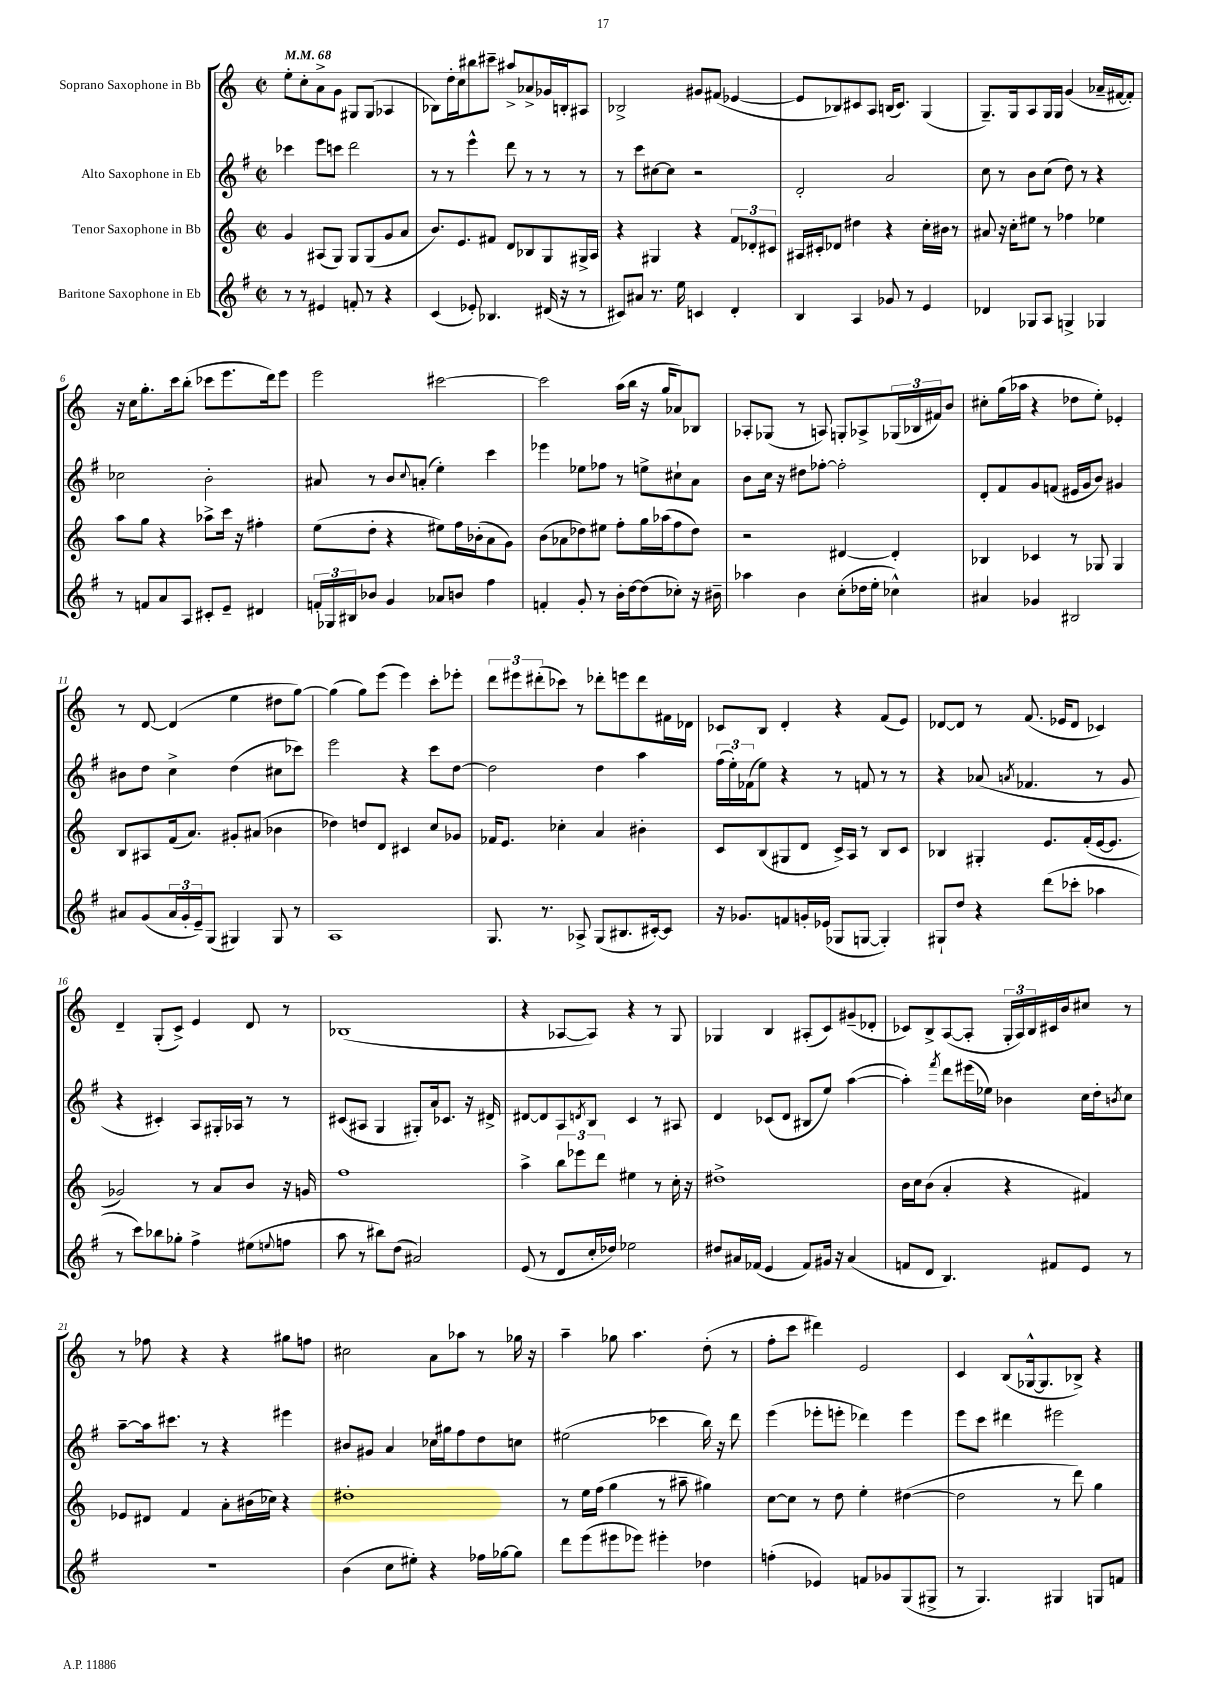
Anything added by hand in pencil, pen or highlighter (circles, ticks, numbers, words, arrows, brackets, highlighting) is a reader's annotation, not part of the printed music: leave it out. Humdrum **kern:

**kern	**kern	**kern	**kern
*staff4	*staff3	*staff2	*staff1
*clefG2	*clefG2	*clefG2	*clefG2
*k[f#]	*k[]	*k[f#]	*k[]
*M2/2	*M2/2	*M2/2	*M2/2
*met(c|)	*met(c|)	*met(c|)	*met(c|)
*MM68	*MM68	*MM68	*MM68
8r	4g/	4ccc-\	8ee'\L
8r	.	.	8cc'\
4e#/	(8A#/L	8eee\L	8a^\
.	8G/J)	8ccc\J	8g\J
8f'/	8G/L	2ddd\	8G#/L
8r	(8G/	.	(8G#/J
4r	8g/	.	4A-/
.	8a/J	.	.
=	=	=	=
(4c/	8.b/L)	8r	8B-\L)
.	.	8r	16dd'\L
.	8.e/	.	16cc\J
8e-'/)	.	4eee^^\	8bb#\
4.B-/	8f#/J	.	8ccc#~\J
.	8d/L	8ddd\	8aa#^/L
.	8B-/	8r	8a-^/
(16d#/	8G/	8r	16g-/L
16r	.	.	16B'/J
8r	16G#^/L	8r	8A#/J
.	16A/JJ	.	.
=	=	=	=
8c#/L)	4r	8r	2B-^/
8a#/J	.	8ccc\L	.
8.r	4G#/	[8cc#\	.
.	.	8cc#\]J	.
16ee\	.	.	.
4c/	4r	2r	8g#/L
.	.	.	(8f#/J
4d'/	12f/L	.	[4e-/
.	12d-'/	.	.
.	12c#/J	.	.
=	=	=	=
4B/	16A#/LL	2d'/	8e-/]L
.	16c#'/J	.	.
.	8d-/J	.	8B-/)
4A/	4dd#\	.	8c#/
.	.	.	8A/J
8g-/	4r	2a/	(16B/LK
.	.	.	8.c#/J)
8r	.	.	.
4e/	16cc'\LL	.	(4G/
.	16b#\JJ	.	.
.	8r	.	.
=	=	=	=
4d-/	8a#/	8cc\	8.G~/L)
.	16r	8r	.
.	16cc'\LK	.	16G/k
8G-/L	8ee#\J	8b\L	8A/
8A/J	8r	(8cc\J	16G/L
.	.	.	16G/JJ
4G^/	4ff-\	8dd\)	(4g/
.	.	8r	.
4G-/	4ee-\	4r	16a-~/LL
.	.	.	[16f#/J
.	.	.	8f#'/]J)
=	=	=	=
8r	8aa\L	2cc-\	16r
.	.	.	16cc\LK
8f/L	8gg\J	.	8.gg'\
8a/	4r	.	.
.	.	.	16ccc\k
8A/J	.	.	(8bb'\J
8c#'/L	8aa-^\L	2b'\	8ccc-\L
8e~/J	16ccc\Jk	.	8.eee\
.	16r	.	.
4d#/	4ff#'\	.	.
.	.	.	16ddd\k)
.	.	.	8eee\J
=	=	=	=
24f'/LL	(8ee\L	8a#/	2eee\
24G-/	.	.	.
24B#/J	.	.	.
8b-/J	8dd'\J	8r	.
4g/	4r	8b/L	.
.	.	8qqcc/	.
.	.	(8a'/J	.
8a-/L	8ee#\L)	4ee'\)	[2ccc#\
8b/J	16ff\L	.	.
.	(16b-'\J	.	.
4ff#\	8a\	4ccc\	.
.	8g\J)	.	.
=	=	=	=
4f'/	(8b\L	4eee-\	2ccc#\]
.	8a-\	.	.
8g'/	8dd-\)	8ee-\L	.
8r	8ee#\J	8ff-\J	.
16b'\LL	8ff'\L	8r	(16aa\LL
[16dd\J	.	.	16bb\JJ
(8dd\]	16gg\L	8ee^\L	16r
.	(16aa-\J	.	16gg/LK
8cc-'\J)	8ff\	8cc#`\	8a-/)
16r	8dd-\J)	8a\J	8B-/J
16b#~\	.	.	.
=	=	=	=
4aa-\	2r	8b\L	8A-'/L
.	.	16cc\Jk	(8G-/J
.	.	16r	.
4b\	.	8dd#\L	8r
.	.	[8ff-'\J	8A/)
(8cc'\L	[4d#/	2ff-'\]	8G'/L
16dd-\L	.	.	8A-^/
16ee'\JJ	.	.	.
4cc-^^\)	4d#'/]	.	(24G-/L
.	.	.	24B-/
.	.	.	24f#/J)
.	.	.	8b/J
=	=	=	=
4a#/	4B-/	8d'/L	8cc#'\L
.	.	8f#/	(16gg\L
.	.	.	16aa-\JJ
4g-/	4c-/	8g/	4r
.	.	(8f/J	.
2B#/	8r	16e#/LL	8dd-\L
.	.	16g/J	.
.	8G-/	8b/J)	8ee'\J)
.	4G-/	4g#/	4e-'/
=	=	=	=
8a#/L	8B/L	8b#\L	8r
(8g/	8A#/	8dd\J	[8d/
24a#/L	(16f/k	4cc^\	(4d/]
24g'/	.	.	.
.	8.a/J)	.	.
24e~/J)	.	.	.
(8G/J	.	.	.
4G#/)	8g#'/L	(4dd\	4ee\
.	(8a#/J	.	.
8G#/	4b-\	8cc#\L	8dd#\L
8r	.	8ccc-\J)	[8gg\J)
=	=	=	=
1A	4dd-\)	2eee\	(4gg\]
.	8dd/L	.	8gg\L)
.	8d/J	.	(8eee\J
.	4c#/	4r	4eee\)
.	8cc/L	8ccc\L	8ccc'\L
.	8g-/J	[8dd\J	8eee-'\J
=	=	=	=
8.G/	16f-/LK	2dd\]	12ddd\L
.	8.e/J	.	.
.	.	.	12eee#\
.	.	.	(12ddd#'\
8.r	.	.	.
.	4cc-'\	.	8ccc-\J)
8A-^/	.	.	8r
(8G/L	4a/	4dd\	8ddd-'\L
8.B#/	.	.	8eee\
.	4b#'\	4aa\	8ddd-\
[16c#'/k)	.	.	.
8c#/]J	.	.	16f#\L
.	.	.	16d-\JJ
=	=	=	=
16r	8c/L	(24ff#\LL	8c-/L
.	.	24ee'\)	.
8.g-/L	.	.	.
.	.	(24f-\J	.
.	(8B/	8ee\J)	8B/J
8f/	8G#/	4r	4d'/
16g'/L	8d/J	.	.
(16e-/JJ	.	.	.
8G-/L	16c^/LL)	8r	4r
.	16A/JJ	.	.
[8G/J	8r	8f/	.
4G'/])	8B/L	8r	(8f/L
.	8c/J	8r	8e/J)
=	=	=	=
8G#`/L	4B-/	4r	[8d-/L
8dd/J	.	.	8d-/]J
4r	4G#'/	(8a-/	8r
.	.	8qa/	.
.	.	4.f-/	(8.f/
(8ddd\L	8.e/L	.	.
.	.	.	16e-/LK
8ccc-'\J	.	.	8d-/J
.	(16f'/L	.	.
4aa-\	[16e/J	8r	4c-/)
.	8.e/]J	.	.
.	.	8g/	.
=	=	=	=
8r	2g-/)	4r	4d~/
8ccc\L)	.	.	.
8bb-\	.	4c#'/)	(8G'/L
8gg-'\J	.	.	8c^/J)
4ff#^\	8r	8A/L	4e/
.	8a/L	16G#'/L	.
.	.	16A-/JJ	.
(8ee#\L	8b/J	8r	8d/
8qqee/	.	.	.
8ff\J	16r	8r	8r
.	16g/	.	.
=	=	=	=
8aa\	1ff	(8c#/L	(1B-
8r	.	8A#/J	.
8bb#\L)	.	4G/	.
(8dd\J	.	.	.
2a#/)	.	8G#'/L)	.
.	.	16a/k	.
.	.	8.c-/J	.
.	.	16r	.
.	.	16d#^/	.
=	=	=	=
(8e/	4aa^\	[8d#/L	4r
8r	.	8d#/]	.
8d/L	12bb\L	8A/	[8A-/L
.	12eee-\	.	.
.	.	8qd/	.
16cc'/L	.	8B/J	8A-/]J)
.	12ddd\J	.	.
16dd-/JJ)	.	.	.
2ee-\	4ee#\	4c/	4r
.	8r	8r	8r
.	16cc'\	8A#/	8G/
.	16r	.	.
=	=	=	=
8dd#/L	1dd#^	4d/	4G-/
16a#/L	.	.	.
(16f-/JJ	.	.	.
4e/	.	(8c-/L	4B/
.	.	8d/J	.
8f-/L)	.	8B#/L	(8A#'/L
16g#/Jk	.	8ee/J)	8c/)
16r	.	.	.
(4a#/	.	([4aa\	(8g#~/
.	.	.	8d-'/J
=	=	=	=
8f/L	16b\LL	4aa'\])	8c-/L)
.	16cc\J	.	.
8d/J	(8b\J	.	8B^/
.	.	8qfff#/	.
4.B/)	4a'/	8ddd\L	([8A/
.	.	(16eee#\L	8A'/]J
.	.	16ee-\JJ)	.
.	4r	4b-\	24G'/LL
.	.	.	24A/)
.	.	.	24B/
8f#/L	.	.	16c#/
.	.	.	16b/J
8e/J	4f#/)	16cc\LL	8cc#/J
.	.	16dd'\J	.
.	.	8qb/	.
8r	.	8cc\J	8r
=	=	=	=
1r	8e-/L	[8aa~\L	8r
.	8d#/J	16aa\]k	8ff-\
.	.	8.ccc#\J	.
.	4f/	.	4r
.	.	8r	.
.	8a'\L	4r	4r
.	(16b#\L	.	.
.	16cc-\JJ)	.	.
.	4r	4eee#\	8gg#\L
.	.	.	8ff\J
=	=	=	=
(4b\	1dd#'	8b#/L	2cc#\
.	.	8g#/J	.
8cc\L	.	4a/	.
8ee#'\J)	.	.	.
4r	.	16cc-\LL	8a\L
.	.	16gg#\J	.
.	.	8ff#\	8aa-\J
16ff-\LL	.	8dd\	8r
[16gg-\J	.	.	.
8gg-\]J	.	8cc\J	16gg-\
.	.	.	16r
=	=	=	=
8ddd\L	8r	(2ee#\	4aa~\
(8eee\	16ee\LL	.	.
.	(16ff\JJ	.	.
8eee#\	4gg\	.	8gg-\
8eee-\J)	.	.	4.aa\
4eee#'\	8r	4ccc-\	.
.	8aa#~\	.	.
4dd-\	4gg#\)	16bb\)	(8dd'\
.	.	16r	.
.	.	8ddd\	8r
=	=	=	=
(4ff'\	[8cc\L	(4eee\	8ff'\L
.	8cc\]J	.	8ccc\J
4e-/)	8r	8eee-'\L	4ddd#\)
.	8dd\	8eee'\J	.
8f/L	4ee'\	4ddd-\)	2e/
8g-/	.	.	.
(8G/	([4dd#\	4eee\	.
8G#^/J	.	.	.
=	=	=	=
8r	2dd#\]	8eee\L	4c/
4.G/)	.	8ccc\J	.
.	.	4ddd#\	(8B/L
.	.	.	[16G-^^/k
.	.	.	8.G-/]
4G#/	8r	2eee#\	.
.	8ddd\)	.	8B-^/J)
8G/L	4gg\	.	4r
8f/J	.	.	.
==	==	==	==
*-	*-	*-	*-
